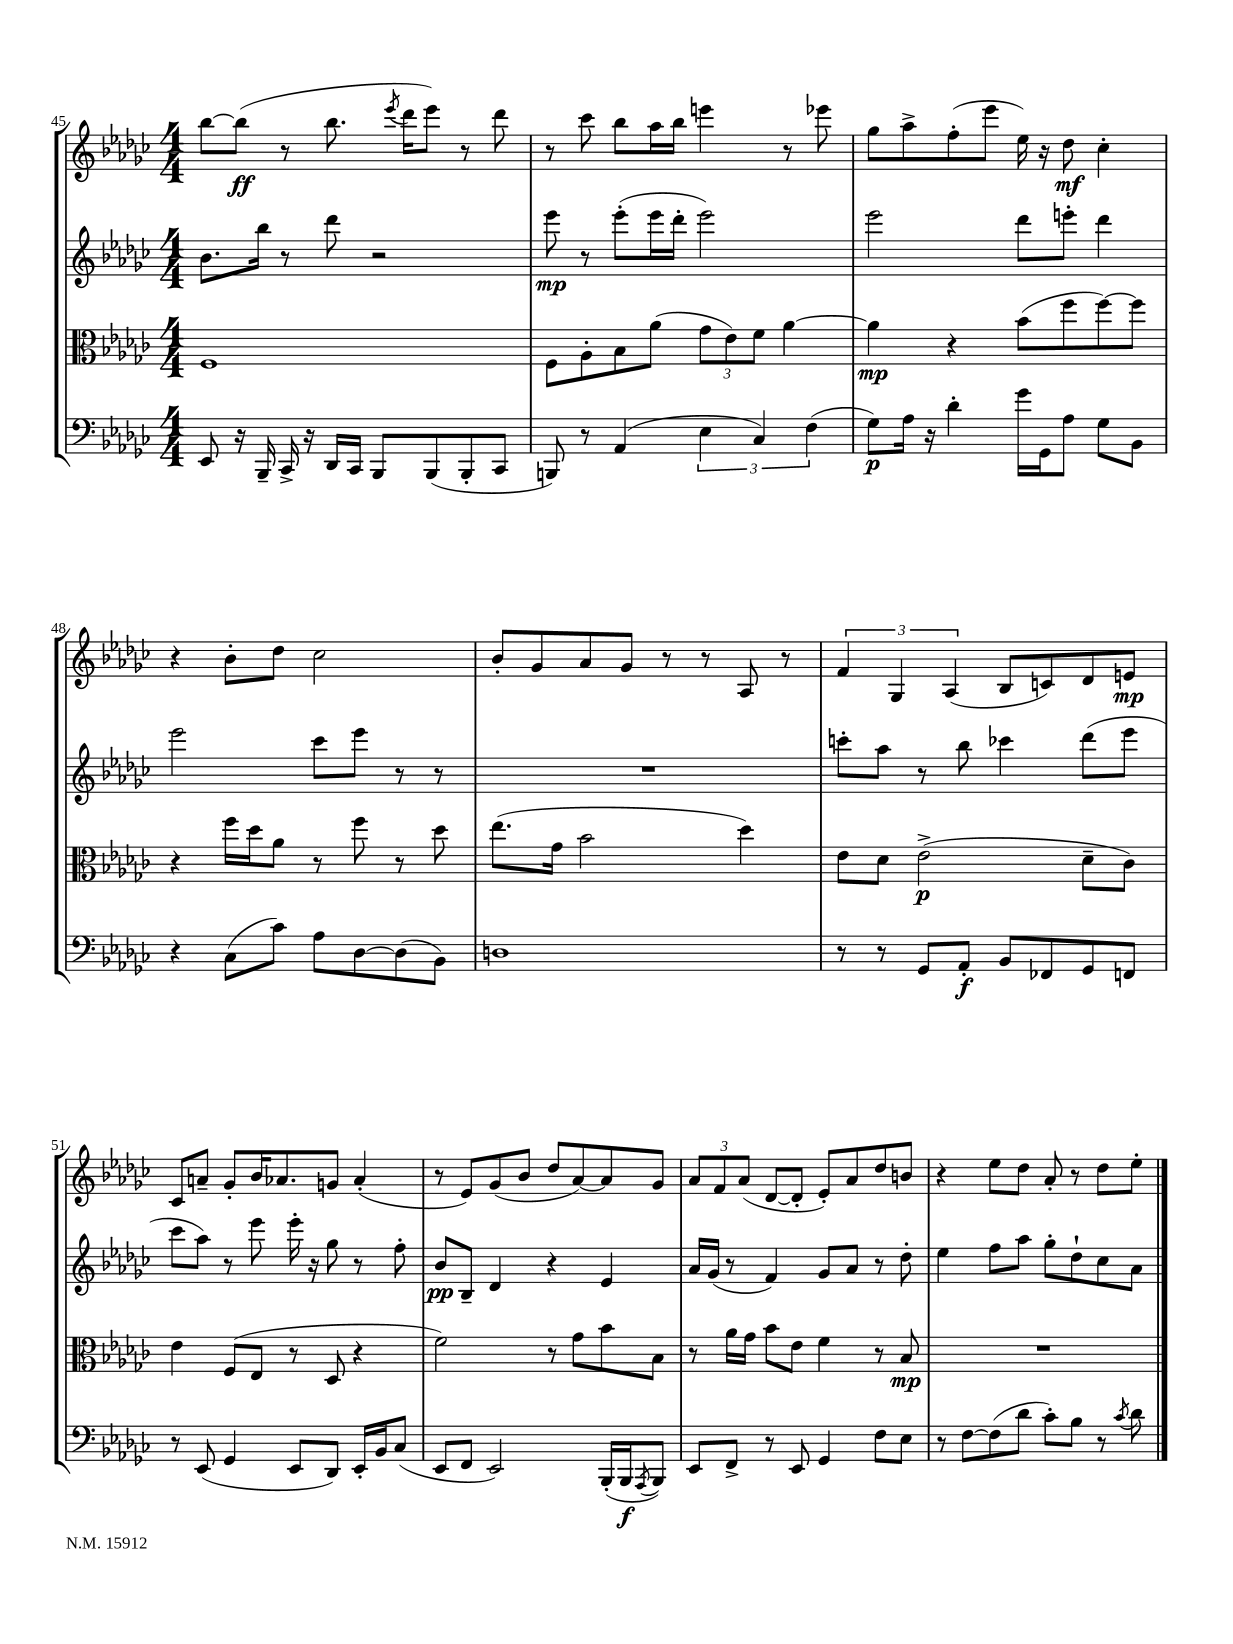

**kern	**kern	**kern	**kern
*staff4	*staff3	*staff2	*staff1
*clefF4	*clefC3	*clefG2	*clefG2
*k[b-e-a-d-g-c-]	*k[b-e-a-d-g-c-]	*k[b-e-a-d-g-c-]	*k[b-e-a-d-g-c-]
*M4/4	*M4/4	*M4/4	*M4/4
8EE-	1F	8.b-	[8bb-
16r	.	.	(8bb-]
16BBB-~	.	16bb-	.
16CC-^	.	8r	8r
16r	.	.	.
16DD-	.	8ddd-	8.bb-
16CC-	.	.	.
8BBB-	.	2r	.
.	.	.	8qeee-
.	.	.	16ddd-
(8BBB-	.	.	8eee-)
8BBB-'	.	.	8r
8CC-	.	.	8ddd-
=	=	=	=
8BBB)	8F	8eee-	8r
8r	8A-'	8r	8ccc-
(4AA-	8B-	(8eee-'	8bb-
.	(8a-	16eee-	16aa-
.	.	16ddd-'	16bb-
6E-	12g-	2eee-)	4eee
.	12e-)	.	.
6C-)	12f	.	.
.	[4a-	.	8r
(6F	.	.	.
.	.	.	8eee-
=	=	=	=
8G-)	4a-]	2eee-	8gg-
16A-	.	.	8aa-^
16r	.	.	.
4d-'	4r	.	(8ff'
.	.	.	8eee-
16g-	(8b-	8ddd-	16ee-)
16GG-	.	.	16r
8A-	8ff	8eee'	8dd-
8G-	[8ff)	4ddd-	4cc-'
8BB-	8ff]	.	.
=	=	=	=
4r	4r	2eee-	4r
(8C-	16ff	.	8b-'
.	16dd-	.	.
8c-)	8a-	.	8dd-
8A-	8r	8ccc-	2cc-
[8D-	8ff	8eee-	.
(8D-]	8r	8r	.
8BB-)	8dd-	8r	.
=	=	=	=
1D	(8.ee-	1r	8b-'
.	.	.	8g-
.	16g-	.	.
.	2b-	.	8a-
.	.	.	8g-
.	.	.	8r
.	.	.	8r
.	4dd-)	.	8A-
.	.	.	8r
=	=	=	=
8r	8e-	8ccc'	6f
8r	8d-	8aa-	.
.	.	.	6G-
8GG-	(2e-^	8r	.
.	.	.	(6A-
8AA-'	.	8bb-	.
8BB-	.	4ccc-	8B-
8FF-	.	.	8c)
8GG-	8d-~	(8ddd-	8d-
8FF	8c-)	8eee-	8e
=	=	=	=
8r	4e-	8ccc-	8c-
(8EE-	.	8aa-)	8a~
4GG-	(8F	8r	8g-'
.	8E-	8eee-	16b-
.	.	.	8.a-
8EE-	8r	16eee-'	.
.	.	16r	.
8DD-)	8D-	8gg-	8g
16EE-'	4r	8r	(4a-'
16BB-	.	.	.
(8C-	.	8ff'	.
=	=	=	=
8EE-	2f)	8b-	8r
8FF	.	8B-~	8e-)
2EE-)	.	4d-	(8g-
.	.	.	8b-
.	8r	4r	8dd-
.	8g-	.	[8a-)
(16BBB-'	8b-	4e-	8a-]
16BBB-	.	.	.
8qAAA-	.	.	.
8BBB-)	8B-	.	8g-
=	=	=	=
8EE-	8r	16a-	12a-
.	.	(16g-	.
.	.	.	12f
8FF^	16a-	8r	.
.	.	.	(12a-
.	16g-	.	.
8r	8b-	4f)	[8d-
8EE-	8e-	.	8d-']
4GG-	4f	8g-	8e-')
.	.	8a-	8a-
8F	8r	8r	8dd-
8E-	8B-	8dd-'	8b
=	=	=	=
8r	1r	4ee-	4r
[8F	.	.	.
(8F]	.	8ff	8ee-
8d-	.	8aa-	8dd-
8c-')	.	8gg-'	8a-'
8B-	.	8dd-`	8r
8r	.	8cc-	8dd-
8qc-	.	.	.
8d-	.	8a-	8ee-'
==	==	==	==
*-	*-	*-	*-
